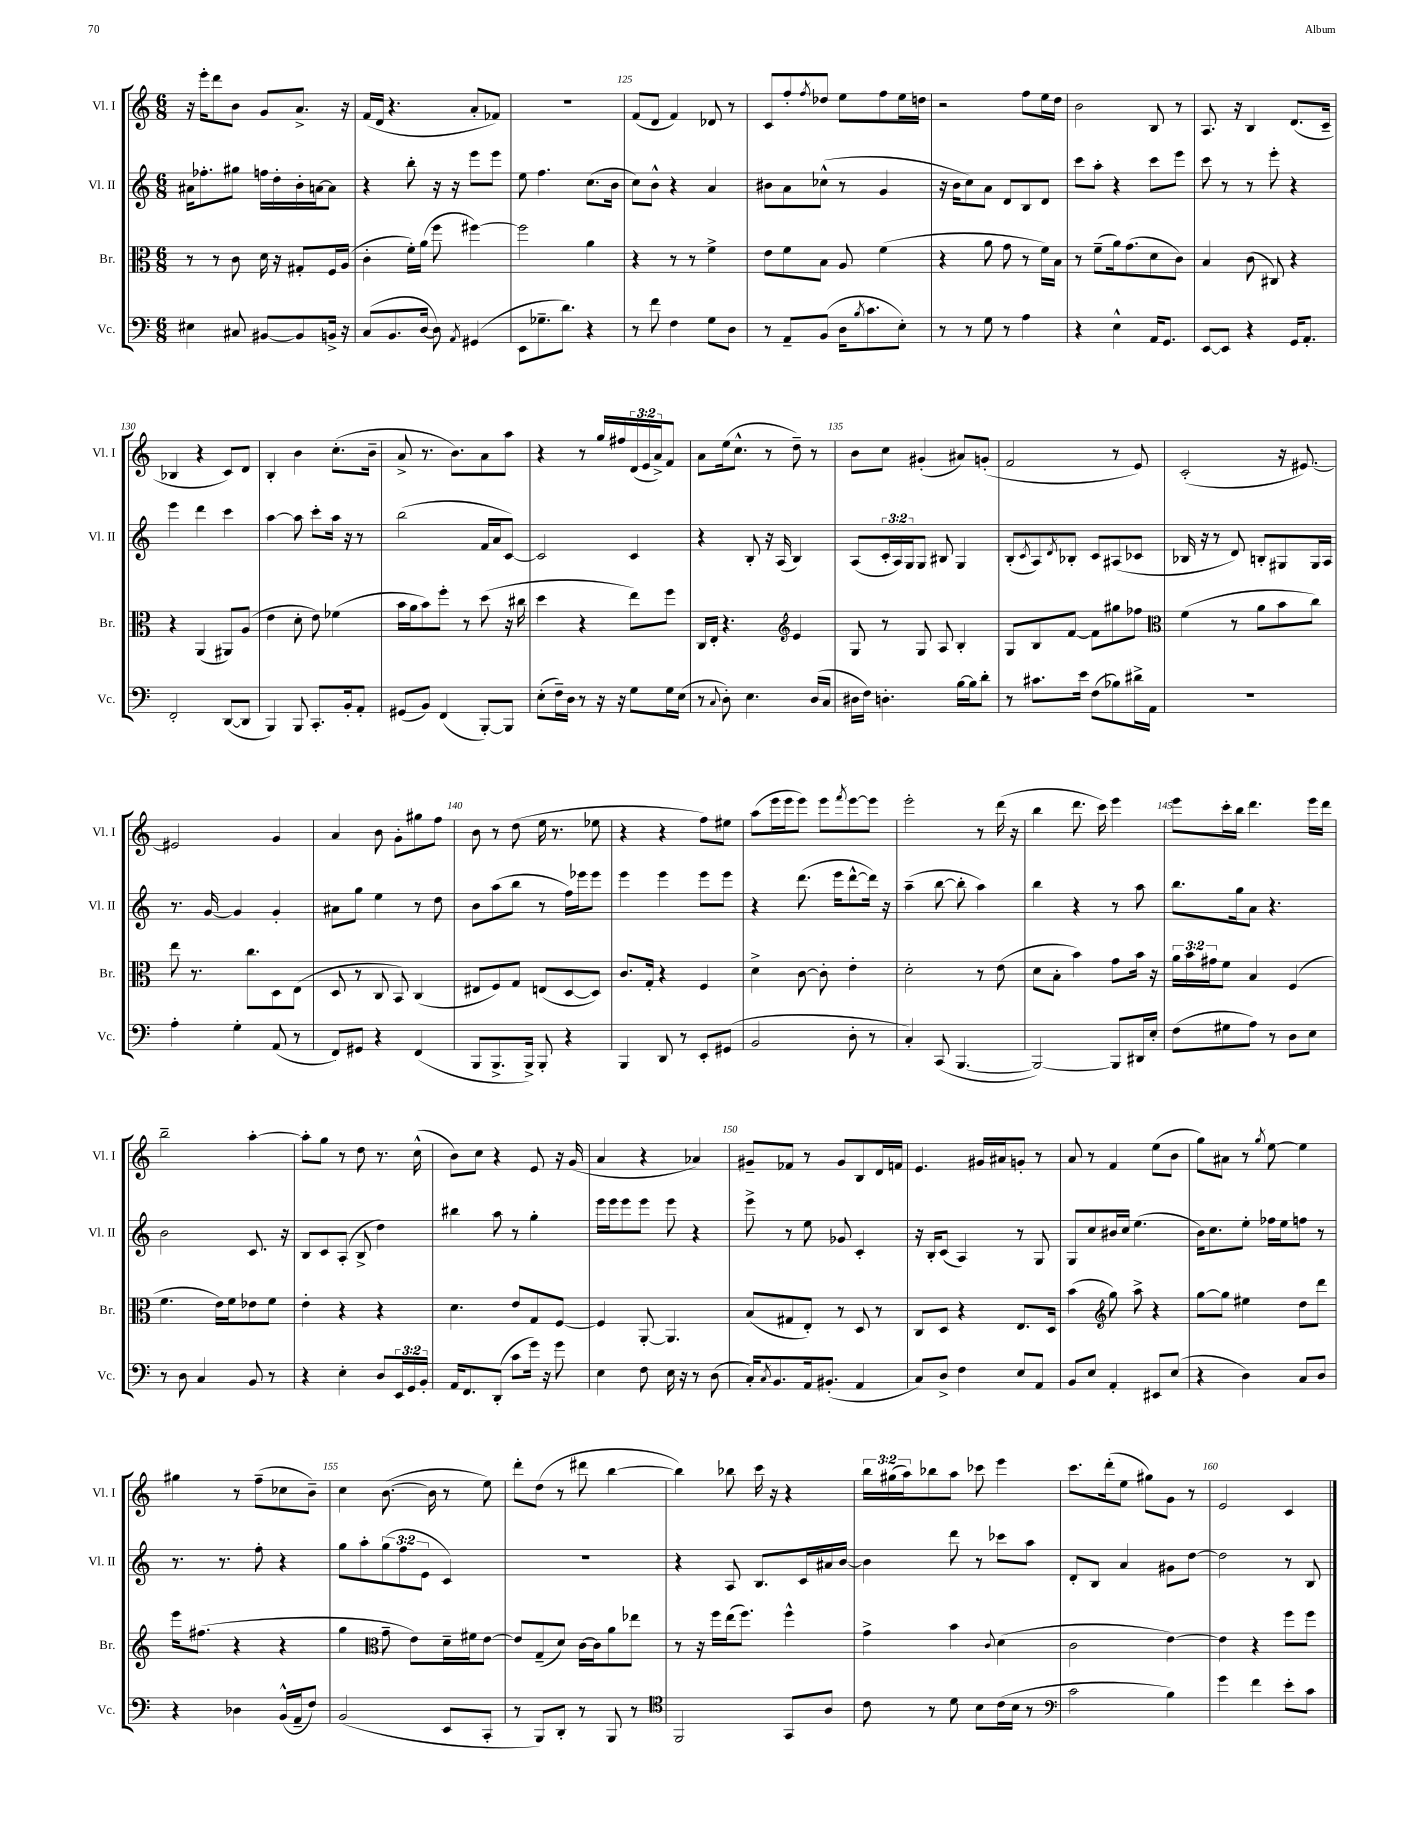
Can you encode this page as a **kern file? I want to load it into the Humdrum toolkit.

**kern	**kern	**kern	**kern
*staff4	*staff3	*staff2	*staff1
*clefF4	*clefC3	*clefG2	*clefG2
*k[]	*k[]	*k[]	*k[]
*M6/8	*M6/8	*M6/8	*M6/8
4E#	8r	16a#	16r
.	.	8.ff-'	16eee'
.	8r	.	8ddd
8C#	8c	8gg#	8b
[8BB#	16d	16ff	8g
.	16r	16dd'	.
8BB#]	8G#'	16b'	8.a^
.	.	[16a	.
16BB^	16F	8a]	.
16r	(16A	.	16r
=	=	=	=
(8C	4c'	4r	(16f
.	.	.	16d
8.BB	.	.	4.r
.	16f')	8bb'	.
[16D	(16a	.	.
8D])	8ff	16r	.
.	.	16r	.
8qAA	.	.	.
(4GG#	[4ff#)	8eee	8a'
.	.	8eee	8f-)
=	=	=	=
8EE	2ff#]	8ee	2.r
8.G-~	.	4.ff	.
8.d)	.	.	.
4r	4a	(8.cc	.
.	.	16b	.
=	=	=	=
8r	4r	8cc)	(8f
8f	.	8b^^	8d
4F	8r	4r	4f)
.	8r	.	.
8G	4f^	4a	8d-
8D	.	.	8r
=	=	=	=
8r	8e	8b#	8c
8AA~	8f	8a	8ff'
.	.	.	8qff
(8BB	8B	(8cc-^^	8dd-
16D	8A	8r	8ee
8qB	.	.	.
8.c	.	.	.
.	(4f	4g	8ff
8E')	.	.	16ee
.	.	.	16dd
=	=	=	=
8r	4r	16r	2r
.	.	16b	.
8r	.	8cc)	.
8G	8a	8a	.
8r	8g	8d	.
4A	8r	8B	8ff
.	16f)	8d	16ee
.	16B	.	16dd
=	=	=	=
4r	8r	8ccc	2b
.	(8f~	8aa'	.
4E^^	16a)	4r	.
.	(8.g	.	.
16AA	8d	8ccc	8B
8.GG	.	.	.
.	8c)	8eee	8r
=	=	=	=
[8EE	4B	8ccc	8.A
8EE]	.	8r	.
.	.	.	16r
4r	(8c	8r	4B
.	8C#)	8eee'	.
16GG	4r	4r	(8.d
8.AA'	.	.	.
.	.	.	16c~
=	=	=	=
2FF'	4r	4eee	4B-
.	(4AA	4ddd	4r
([8DD	8AA#)	4ccc	8c)
8DD]	(8A	.	8d
=	=	=	=
4BBB)	4e	[4aa	4B'
8BBB	8d'	8aa]	4b
8.CC'	8e)	8ccc'	.
.	(4f-	16aa	(8.cc'
16BB'	.	16r	.
8AA'	.	8r	.
.	.	.	16b~
=	=	=	=
(8GG#	16b	(2bb	8a^
.	16a	.	.
8BB)	8b)	.	8.r
(4FF	8ff'	.	.
.	.	.	8.b)
.	8r	.	.
[8BBB')	(8dd	16f	8a
.	.	16a	.
8BBB]	16r	[8c)	8aa
.	16cc#	.	.
=	=	=	=
(8E'	4dd	2c]	4r
16F~)	.	.	.
16D	.	.	.
8r	4r	.	8r
16r	.	.	16gg
16r	.	.	16ff#
8G	8ee)	4c	(24d
.	.	.	24e
.	.	.	24a^)
16G	8ff	.	8f
(16E	.	.	.
=	=	=	=
8r	16C	4r	8a
.	16E'	.	.
8qqC	.	.	.
8D')	4.r	.	(16ee
.	.	.	8.cc^^
4.E	.	8B'	.
.	.	16r	8r
.	.	(16A	.
*	*clefG2	*	*
.	4e	4B)	8dd~)
(16D	.	.	8r
16C	.	.	.
=	=	=	=
16D#	8G	(8A	8b
16F)	.	.	.
4.D'	8r	24c'	8cc
.	.	24A)	.
.	.	24G	.
.	8G	8G	(4g#'
.	8A	8B#	.
[16B	4B'	4G	8a#)
16B]	.	.	.
8d'	.	.	(8g'
=	=	=	=
8r	8G	(8B'	2f
.	.	8qc	.
8.c#	8B	8A)	.
.	.	8qd	.
.	[8f	8B-'	.
16e	.	.	.
(8F	8f]	8c	.
8B-)	8gg#	(8A#	8r
16d#^	8ff-	8c-	8e)
16AA	.	.	.
=	=	=	=
*	*clefC3	*	*
2.r	(4f	16B-	(2c'
.	.	16r	.
.	.	8r	.
.	8r	8d)	.
.	8a	8B'	.
.	8b	8G#	16r
.	.	.	[8.e#)
.	8cc)	16G#	.
.	.	16A	.
=	=	=	=
4A'	8ee	8.r	2e#]
.	8.r	.	.
.	.	[16g	.
4G'	.	4g]	.
.	8.cc	.	.
(8AA	8D	4g'	4g
8r	(8E	.	.
=	=	=	=
8FF)	8D	8a#	4a
8GG#	8r	8gg	.
4r	8C	4ee	8b
.	8BB)	.	8g'
(4FF	(4C	8r	8gg#
.	.	8dd	8ff
=	=	=	=
8BBB	8E#	8b	8b
8.BBB^	8F)	(8aa	8r
.	8G	8bb	(8dd
16BBB^)	.	.	.
8BBB'	(8E	8r	16ee
.	.	.	8.r
4r	[8D	16ff)	.
.	.	16eee-	.
.	8D])	8eee-	8ee-
=	=	=	=
4BBB	8.c	4eee	4r
.	16G'	.	.
8DD	4r	4eee	4r
8r	.	.	.
8EE'	4F	8eee	8ff)
(8GG#	.	8eee	8ee#
=	=	=	=
2BB	4d^	4r	(8aa
.	.	.	16eee
.	.	.	16eee
.	[8c	(8.ddd	8eee)
.	8c']	.	8eee
.	.	16eee	.
.	.	.	8qfff
8D'	4e'	[8ddd^^	[8eee
8r	.	16ddd])	8eee]
.	.	16r	.
=	=	=	=
4C')	2d'	(4aa~	2eee'
(8CC	.	[8bb	.
[4.BBB	.	8bb']	.
.	8r	4aa)	8r
.	(8e	.	(16ddd
.	.	.	16r
=	=	=	=
2BBB_)	8d	4bb	4bb
.	8B'	.	.
.	4b)	4r	8.ddd
.	.	.	16ccc)
8BBB]	8g	8r	4eee
16DD#	16b	8aa	.
16E'	16r	.	.
=	=	=	=
(8F	24a	8.bb	8eee
.	24b	.	.
.	24g#	.	.
8G#	8f	.	16ccc'
.	.	16gg	16bb
8A)	4B	8a	4.ddd
8r	.	4.r	.
8D	(4F	.	.
8E	.	.	16eee
.	.	.	16ddd
=	=	=	=
8r	4.f	2b	2bb~
8D	.	.	.
4C	.	.	.
.	16e)	.	.
.	16f	.	.
8BB	8e-	8.c	[4aa'
8r	8f	.	.
.	.	16r	.
=	=	=	=
4r	4e'	8B	8aa']
.	.	8c	8gg
4E'	4r	(8A'	8r
.	.	8B^	8dd
8D	4r	4dd)	8.r
24EE	.	.	.
24GG	.	.	.
.	.	.	(16cc^^
24BB'	.	.	.
=	=	=	=
16AA	4.d	4bb#	8b)
8.FF	.	.	.
.	.	.	8cc
(8DD'	.	8aa	4r
8c	8e	8r	.
16g)	8G	4gg'	8e
16r	.	.	.
8g	[8F	.	16r
.	.	.	(16g
=	=	=	=
4E	4F]	16eee	4a
.	.	16eee	.
.	.	8eee	.
8F	[8AA'	8eee	4r
16E	4.AA]	8eee	.
16r	.	.	.
8r	.	4r	4a-)
(8D	.	.	.
=	=	=	=
16C')	(8B	8eee^	8g#~
8qC	.	.	.
8.BB	.	.	.
.	8G#	8r	8f-
16AA	8E')	8ee	8r
(8.BB#'	.	.	.
.	8r	8g-	8g#
4AA	8D	4c'	8B
.	8r	.	16d
.	.	.	16f
=	=	=	=
8C)	8C	16r	4.e
.	.	16B'	.
8D^	8D	(8c	.
4F	4r	4A)	.
.	.	.	16g#
.	.	.	16a#
8E	8.E	8r	8g'
8AA	.	8G	8r
.	16D	.	.
=	=	=	=
8BB	(4b	8G	8a
8E	.	8cc	8r
*	*clefG2	*	*
4AA'	8gg)	16b#	4f
.	.	16cc	.
.	8aa^	(4.ee	.
8EE#	4r	.	(8ee
(8E	.	.	8b
=	=	=	=
4r	[8gg	16b)	8gg)
.	.	8.cc	.
.	8gg]	.	8a#
4D)	4ee#	8ee'	8r
.	.	.	8qgg
.	.	16ff-	[8ee
.	.	16ee	.
8C	8dd	8ff	4ee]
8D	8ddd	8r	.
=	=	=	=
4r	16eee	8.r	4gg#
.	(8.ff#	.	.
.	.	8.r	.
4D-	4r	.	8r
.	.	8ff'	(8ff~
(16BB^^	4r	4r	8cc-
16AA~	.	.	.
8F)	.	.	8b~)
=	=	=	=
(2BB	4gg	8gg	4cc
.	.	8aa'	.
*	*clefC3	*	*
.	8g~	(12gg	([8.b
.	.	12ff	.
.	8e)	.	.
.	.	12e	.
.	.	.	16b]
8EE	16d~	4c)	8r
.	16f#	.	.
8CC'	[8e	.	8ee)
=	=	=	=
8r	8e]	2.r	8ddd'
8BBB)	(8G~	.	(8dd
8DD'	8d)	.	8r
8r	[16c	.	8ddd#
.	16c]	.	.
8BBB	8a	.	[4bb
8r	8ee-	.	.
=	=	=	=
*clefC4	*	*	*
2FF	8r	4r	4bb])
.	16r	.	.
.	16ff	.	.
.	(16ee	8A	8bb-
.	8.ff)	.	.
.	.	8.B	16ccc
.	.	.	16r
8GG	4ff^^	.	4r
.	.	16c	.
8A	.	16a#	.
.	.	[16b	.
=	=	=	=
8c	4g^	4b]	24bb
.	.	.	(24gg#
.	.	.	24aa)
8r	.	.	8bb-
8d	4b	8ddd	8aa
8B	.	8r	8ccc-
.	8qqc	.	.
(16c	(4d	8ccc-	4eee
16B	.	.	.
8r	.	8aa	.
=	=	=	=
*clefF4	*	*	*
2c	2c	8d'	8.ccc
.	.	8B	.
.	.	.	(16ddd'
.	.	4a	8ee
.	.	.	8gg#)
4B)	[4e)	8g#	8g
.	.	[8dd	8r
=	=	=	=
4g	4e]	2dd]	2e
4f	4r	.	.
8e'	8ff	8r	4c
8c	8ff	8B	.
==	==	==	==
*-	*-	*-	*-
